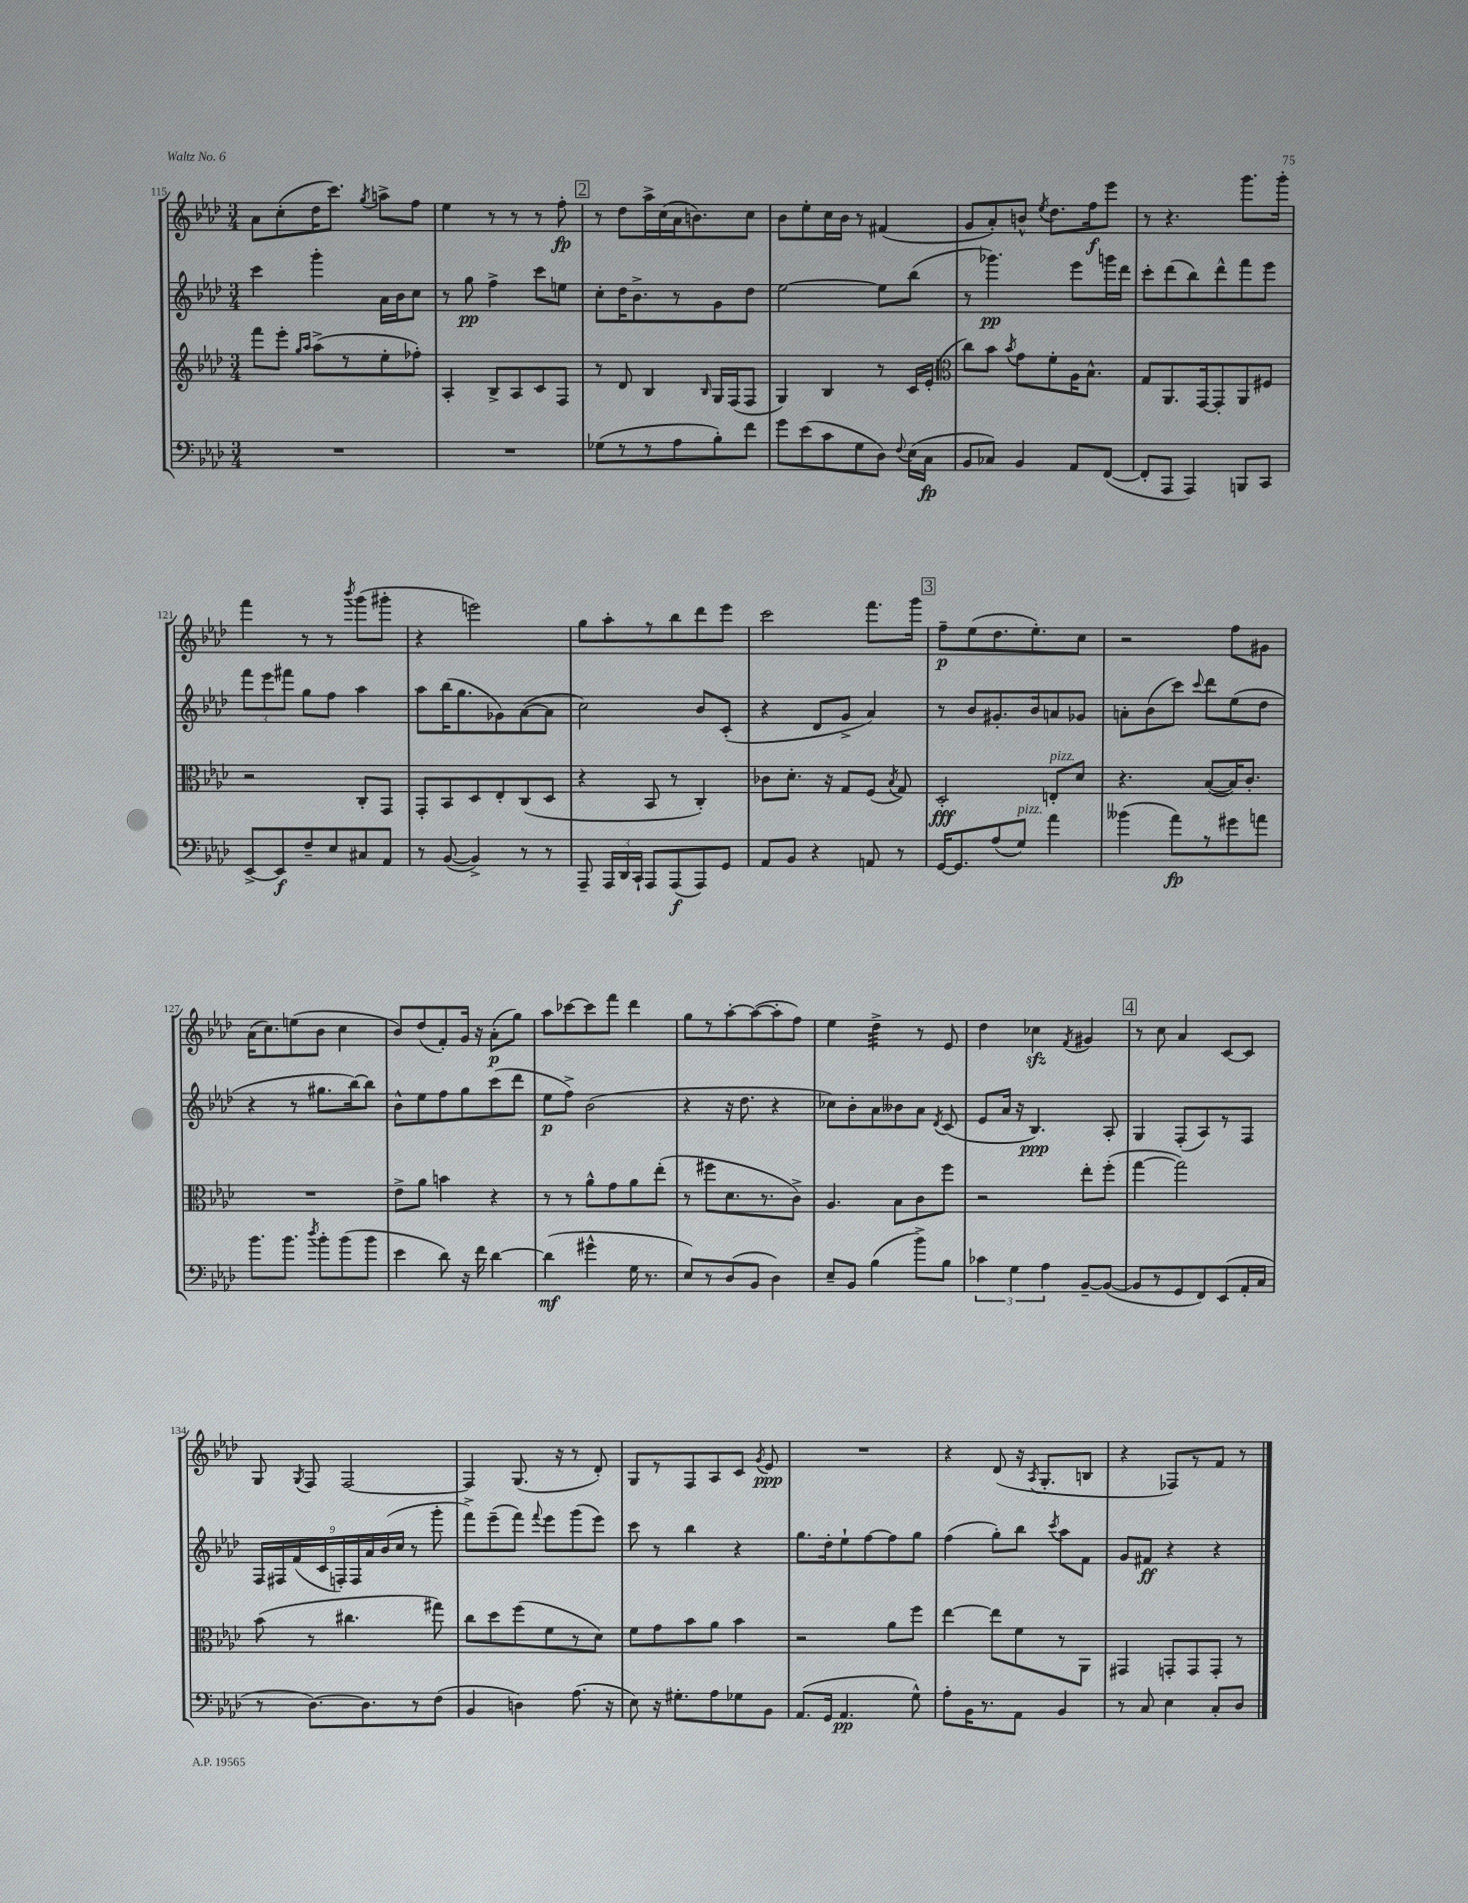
<<
\new StaffGroup <<
\new Staff = "s0" {
    \clef treble \key aes \major \numericTimeSignature \time 3/4
    \autoBeamOff aes'8[ c''8-.( des''16 c'''8.]) \acciaccatura { g''8 } a''8[-> f''8] |
    ees''4 r8 r8 r8 f''8-.\fp |
    \mark \markup { \box "2" } r8 des''8[ aes''16-> c''16( aes'16 b'8.) c''8] |
    bes'8[ ees''8-. c''16 bes'16] r8 fis'4( |
    g'8[ aes'8-.) b'8]-^ \acciaccatura { ees''8 } des''8.[ f''16\f ees'''8] |
    r8 r4. g'''8.[ g'''16]-. |
    f'''4 r8 r8 \acciaccatura { bes'''8 } g'''8[( gis'''8]-. |
    r4 e'''2) |
    g''8[ aes''8-. r8 bes''8 des'''8 ees'''8] |
    c'''2 f'''8.[ g'''16] |
    \mark \markup { \box "3" } f''8[--\p ees''8( des''8. ees''8.-.) c''8] |
    r2 f''8[ gis'8] |
    aes'16[( c''8.) e''8( bes'8] c''4 |
    bes'8[) des''8( f'8-.) g'16] r16 aes'8[-.\p( g''8]) |
    aes''8[ ces'''8~ ces'''8 f'''8] des'''4 |
    g''8[ r8 aes''8~-. aes''8~( aes''8-. f''8]) |
    ees''4 des''4:32-> r8 ees'8 |
    des''4 ces''4\sfz \acciaccatura { f'8 } gis'4 |
    \mark \markup { \box "4" } r8 c''8 aes'4 c'8[~ c'8] |
    g8 \acciaccatura { g8 } f8 f2~ |
    f4 g8.( r16 r8 des'8-.) |
    g8[ r8 f8 aes8 c'8] \acciaccatura { g'8 } ees'8\ppp |
    R2. |
    r4 des'8( r16 \acciaccatura { aes8 } g8.[-. b8] |
    r4 fes8[) r8 f'8] r8 \bar "|." |
}
\new Staff = "s1" {
    \clef treble \key aes \major \numericTimeSignature \time 3/4
    \autoBeamOff c'''4 g'''4-. aes'16[ bes'16 c''8] |
    r8 g''8\pp f''4-> c'''8[ e''8] |
    \mark \markup { \box "2" } c''8[-. des''16 bes'8.-> r8 g'8 des''8] |
    ees''2~ ees''8[ bes''8]( |
    r8 ges'''4.\pp) ees'''8[ g'''16 des'''16] |
    c'''8[-. des'''8( bes''8) des'''8-^ f'''8 ees'''8] |
    \tuplet 3/2 { f'''8[ ees'''8 fis'''8] } g''8[ f''8] aes''4 |
    aes''8[ bes''16( g''8. ges'8) aes'8~( aes'8] |
    c''2) bes'8[ c'8]-.( |
    r4 des'8[ g'8]-> aes'4) |
    \mark \markup { \box "3" } r8 bes'8[ gis'8.-. bes'16 a'8 ges'8] |
    a'8[-. bes'8( c'''8]) \appoggiatura { c'''8 } des'''8[ ees''8( des''8] |
    r4 r8 gis''8.[ bes''16~) bes''8] |
    bes'8[-^ ees''8 f''8 g''8 c'''8( des'''8] |
    ees''8[\p f''8]->) bes'2( |
    r4 r16 des''8. r4 |
    ces''8[) bes'8-. aes'8 beses'8 aes'8] \acciaccatura { des'8 } c'8( |
    ees'8[ aes'16] r16 bes4.\ppp) aes8-. |
    \mark \markup { \box "4" } g4 f8[-.( aes8) r8 f8] |
    \tuplet 9/8 { f16[ fis16 f'16( c'16 f16-.) f16 aes'16 bes'16( c''16] } r8 g'''8-. |
    f'''8[->) ees'''8--( f'''8]) \appoggiatura { f'''8 } ees'''8[ g'''8( ees'''8]) |
    c'''8 r8 bes''4 r4 |
    g''8.[ des''16-. ees''8-! f''8~ f''8 g''8] |
    f''4( g''8[-.) bes''8] \acciaccatura { c'''8 } aes''8[ f'8] |
    g'8[ fis'8]\ff r4 r4 \bar "|." |
}
\new Staff = "s2" {
    \clef treble \key aes \major \numericTimeSignature \time 3/4
    \autoBeamOff f'''8[ ees'''8]-. \grace { g''16[ aes''16] } aes''8[->( r8 ees''8-. fes''8]-.) |
    aes4-. bes8[-> aes8 c'8 f8] |
    \mark \markup { \box "2" } r8 des'8 bes4 \grace { bes16 } g16[ f16( f8] |
    g4) bes4 r8 c'16[ ees'16]-.( |
    \clef alto c''8[) bes'8] \acciaccatura { bes'8 } g'8[ f'8-. aes16 bes8.]-^ |
    g8[ aes,8. g,16~ g,8-. aes,8 fis8] |
    r2 c8[-. g,8] |
    g,8[-. bes,8 des8 ees8-. c8( des8] |
    r4 bes,8 r8 c4-.) |
    ces'8[ des'8.]-. r16 g8[ f8]( \acciaccatura { bes8 } g8) |
    \mark \markup { \box "3" } des2-.\fff e8[-.^\markup { \italic "pizz." } des'8] |
    r4. bes8[~( bes16) c'8.]-. |
    R2. |
    ees'8[-> aes'8] b'4 r4 |
    r8 r8 aes'8[-^ g'8 aes'8 ees''8]-.( |
    r8 fis''8[ des'8. r8. c'8]->) |
    aes4. bes8[ c'8 f''8] |
    r2 ees''8[-. f''8]-.( |
    \mark \markup { \box "4" } g''4~ g''2) |
    bes'8( r8 cis''4. gis''8) |
    c''8[ des''8 f''8( f'8 r8 des'8]) |
    f'8[ g'8 bes'8 aes'8] bes'4 |
    r2 aes'8[ f''8] |
    ees''4~ ees''8[ f'8 r8 aes,8] |
    gis,4 g,8[-. g,8 g,8]-. r8 \bar "|." |
}
\new Staff = "s3" {
    \clef bass \key aes \major \numericTimeSignature \time 3/4
    \autoBeamOff R2. |
    R2. |
    \mark \markup { \box "2" } ges8[( r8 r8 aes8 bes8-.) f'8] |
    g'8[ ees'8( c'8 g8 des8]) \appoggiatura { f8 } ees16[( c16]\fp |
    bes,8[ ces8]) bes,4 aes,8[ f,8]~( |
    f,8[-. aes,,8] aes,,4) b,,8[ c,8] |
    ees,8[~-> ees,8\f f8-- ees8 cis8 aes,8] |
    r8 bes,8~( bes,4->) r8 r8 |
    aes,,8-- \tuplet 3/2 { aes,,16[ des,16 c,16]-! } aes,,8[ aes,,8\f( aes,,8) g,8] |
    aes,8[ bes,8] r4 a,8 r8 |
    \mark \markup { \box "3" } g,16[~ g,8. aes8( g8]^\markup { \italic "pizz." }) aes'4 |
    beses'4( aes'8[\fp) r8 gis'8 a'8] |
    bes'8.[ bes'8.] \acciaccatura { des''8 } bes'8[-. bes'8( bes'8] |
    ees'4 des'8) r16 f'16 des'4~ |
    des'4\mf( gis'4-^ g16 r8. |
    ees8[) r8 des8( bes,8] des4) |
    ees8[-- bes,8] bes4( bes'8[->) bes8] |
    \tuplet 3/2 { ces'4 g4 aes4 } bes,8[~-- bes,8]~( |
    \mark \markup { \box "4" } bes,8[ r8 g,8 f,8) ees,8( aes,16-. c16] |
    r8 des8.[~) des8. r8 f8]( |
    bes,4 d4) aes8.( r16 |
    ees8) r16 gis8.[-. aes8 ges8 bes,8] |
    aes,8.[( g,16] aes,4.\pp g8-^) |
    aes8[-. bes,16 r8. aes,8] bes,4 |
    r8 c8 ees4 c8[-. des8] \bar "|." |
}
>>
>>
\layout { \context { \Score currentBarNumber = #115 } }
